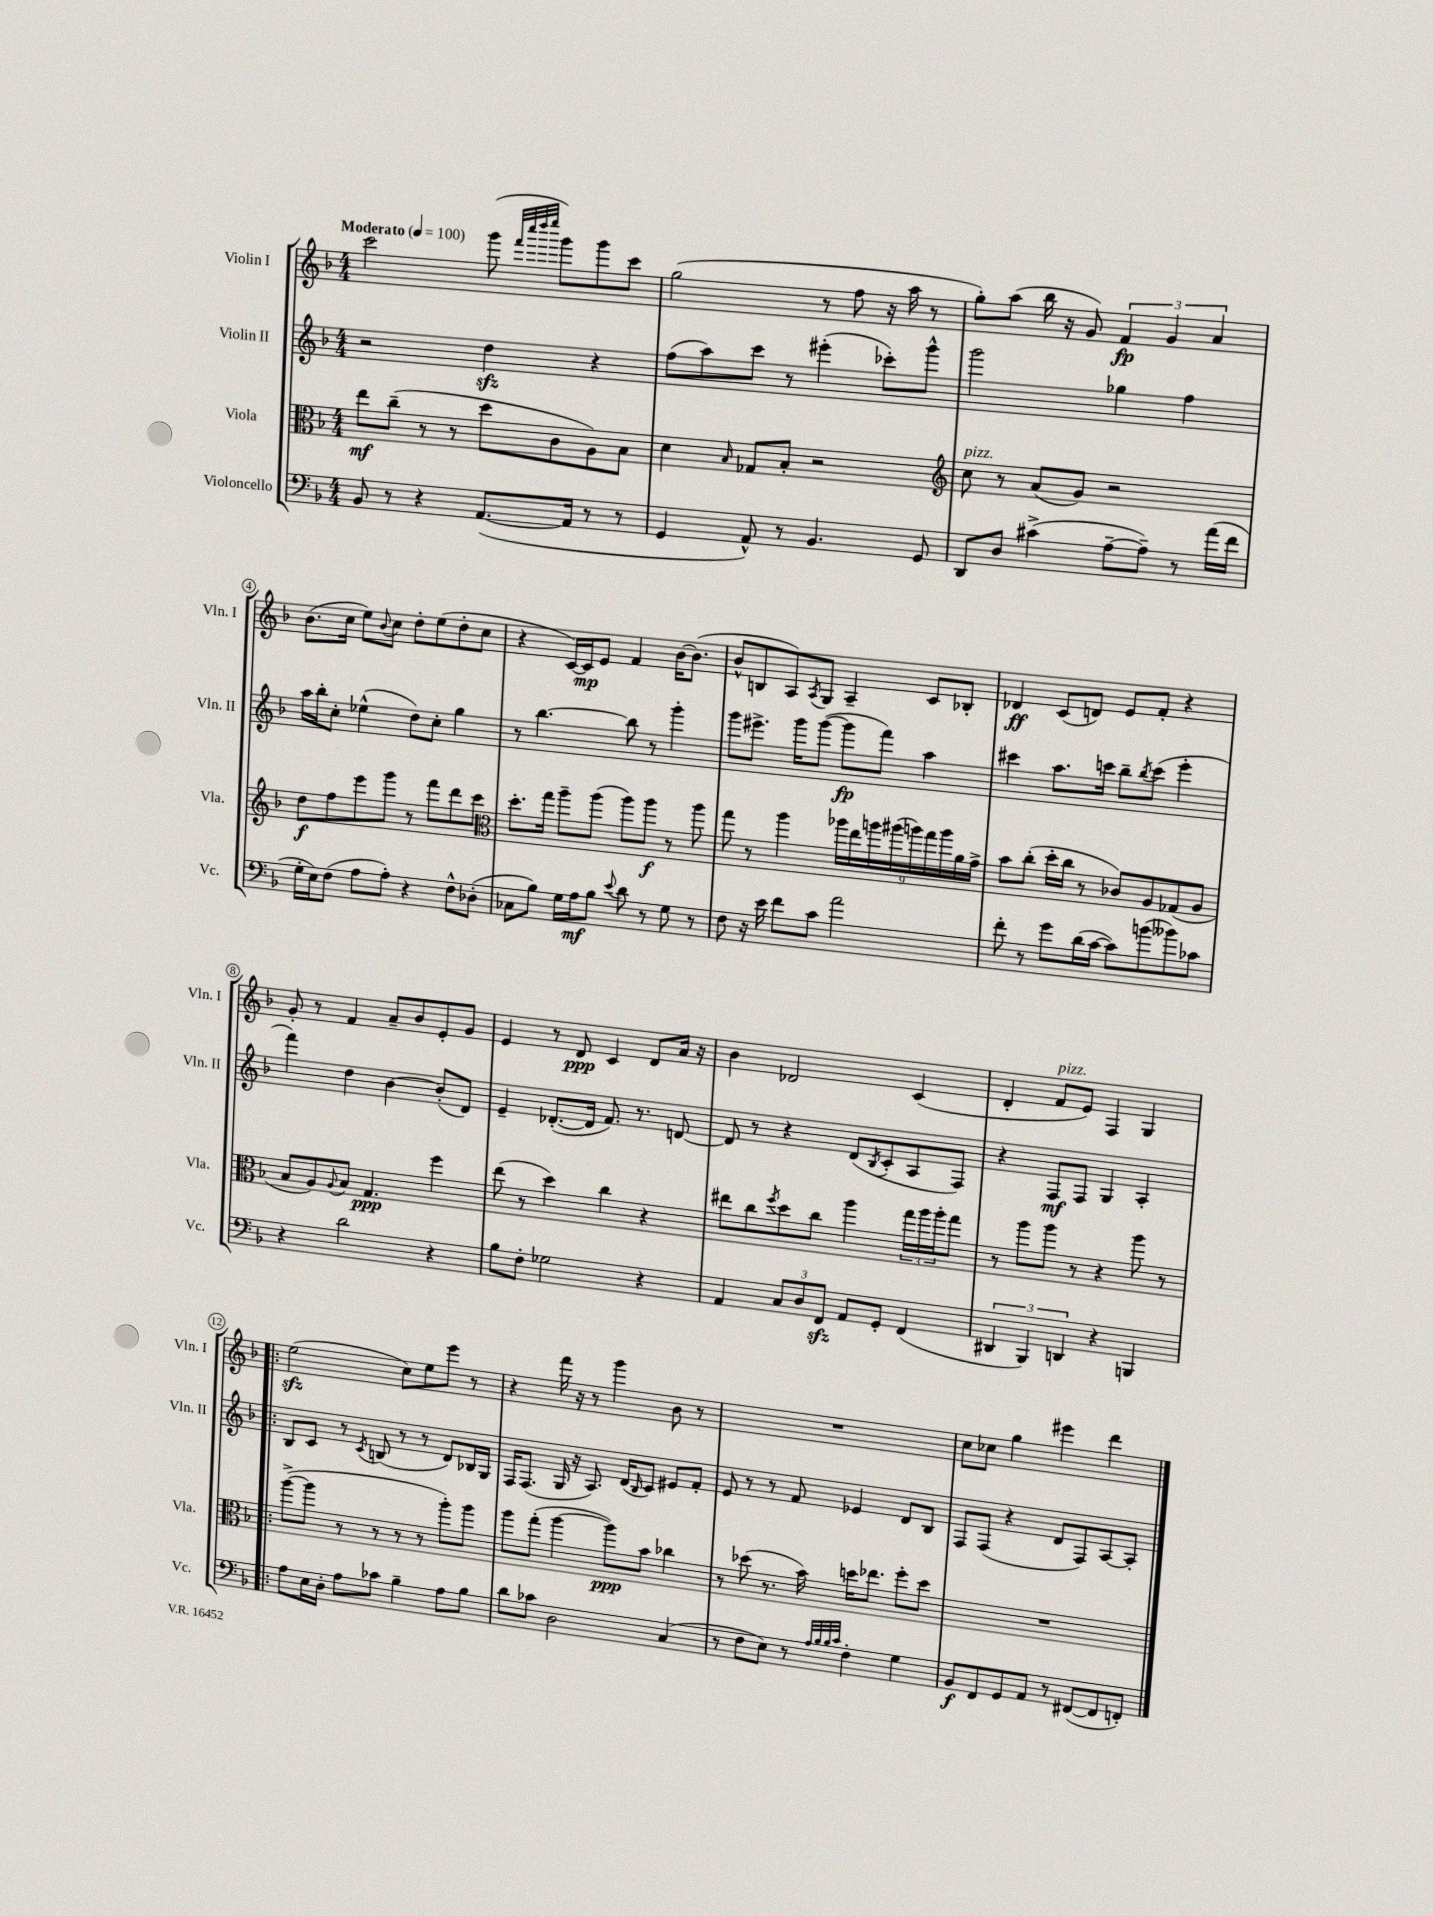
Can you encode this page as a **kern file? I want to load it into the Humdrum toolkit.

**kern	**kern	**kern	**kern
*staff4	*staff3	*staff2	*staff1
*clefF4	*clefC3	*clefG2	*clefG2
*k[b-]	*k[b-]	*k[b-]	*k[b-]
*M4/4	*M4/4	*M4/4	*M4/4
*MM100	*MM100	*MM100	*MM100
8BB-	8ee	2r	2ccc
8r	(8cc~	.	.
4r	8r	.	.
.	8r	.	.
([8.AA	8dd	4dd	(8ggg
.	.	.	32qqfff
.	.	.	32qqcccc
.	.	.	32qqdddd
.	.	.	32qqeeee
.	8c	.	8ggg)
16AA]	.	.	.
8r	8A)	4r	8ggg
8r	8B-	.	8ccc
=	=	=	=
4GG	4d	(8ff	(2gg
.	.	8aa)	.
.	16qqB-	.	.
8AA^^)	8G-	8ccc	.
8r	8B-'	8r	.
4.BB-	2r	(4eee#'	8r
.	.	.	8ff
.	.	8ccc-')	16r
.	.	.	16aa
8GG	.	8ggg^^	8r
=	=	=	=
*	*clefG2	*	*
8DD	8cc	2ggg	8gg')
8D	8r	.	(8aa
(4c#^	(8a	.	16bb-
.	.	.	16r
.	8g)	.	8g)
[8A~	2r	4gg-	6f
8A~])	.	.	.
.	.	.	6g
8r	.	4ff	.
.	.	.	6a
(16a	.	.	.
16f	.	.	.
=	=	=	=
16G'	8dd	16aa	(8.b-
16E)	.	16bb-'	.
(8F	8ff	8cc'	.
.	.	.	16cc
8A	8eee	(4ee-^^	8ee)
.	.	.	8qqb-
8A')	8ggg	.	8cc
4r	8r	8dd)	8dd'
.	8fff	8cc'	(8ee
8F^^	8ddd	4gg	8dd'
(8D-'	8ccc	.	8cc
=	=	=	=
*	*clefC3	*	*
8C-	8.dd'	8r	4r
8B-)	.	[4.bb-	.
.	16gg	.	.
16G	8aa~	.	[16c)
16A	.	.	16c]
8B-	(8aa	.	8e
8qqe	.	.	.
8d	8aa)	8bb-]	4f
8r	8aa	8r	.
8G	8r	4ggg'	[16b-
.	.	.	(8.b-]
8r	8aa	.	.
=	=	=	=
8F	8gg	8ggg	8b-^^
16r	8r	8.eee#^	8B
16e	.	.	.
8f	4aa	.	8A)
.	.	16ggg	.
.	.	.	8qA
8c	.	([8ggg	8G
2a	18aa-	8ggg]	4A~
.	18ee	.	.
.	18aa	.	.
.	.	8fff)	.
.	(18aa#	.	.
.	18aa)	.	.
.	.	4aa	8c
.	18gg	.	.
.	18aa	.	.
.	.	.	8B-'
.	18a	.	.
.	18g^	.	.
=	=	=	=
8f'	8b-	4ccc#	4d-
8r	(8cc'	.	.
8g	16dd'	8.aa	(8c
.	16cc	.	.
(16d	8r	.	8d)
[16c	.	16ccc	.
8c])	8c-)	8bb-~	8e
.	.	8qbb-	.
(8b	8A	(8ccc	8f'
8b--)	(8G-	4eee'	4r
8c-	8A	.	.
=	=	=	=
4r	8B-	4fff)	8g'
.	8A)	.	8r
.	8qqA	.	.
2d	8B-	4dd	4f
.	4.G	.	.
.	.	[4b-	8a~
.	.	.	8b-
4r	4ff	(8b-']	8e'
.	.	8d)	8g
=	=	=	=
8B-	(8ee	4e~	4e
8F'	8r	.	.
2G-	4dd)	([8.d-'	8r
.	.	.	8d
.	.	16d-]	.
.	4cc	8.f)	4c
.	.	8.r	.
4r	4r	.	8d
.	.	[8d	16a
.	.	.	16r
=	=	=	=
4AA	8ee#	8d]	4b-
.	8cc	8r	.
.	8qff	.	.
12C	8dd	4r	2d-
12D	.	.	.
.	8cc	.	.
12FF	.	.	.
8AA	4aa	(8d	.
.	.	8qB-	.
8GG'	.	8c'	.
(4FF	24gg	8A	(4c
.	24aa	.	.
.	24aa'	.	.
.	8gg	8F)	.
=	=	=	=
6DD#	8r	4r	4d'
.	8aa	.	.
6BBB-)	.	.	.
.	8aa	8F	8f
6DD	.	.	.
.	8r	8F	8e)
4r	4r	4G	4F
4BBB	8aa	4A'	4G
.	8r	.	.
=!|:	=!|:	=!|:	=!|:
8A	([8aa^	8B-	(2ee
16E	8aa]	8c	.
16D'	.	.	.
8A	8r	8r	.
.	.	8qc	.
8c-	8r	(8B	.
4B-~	8r	8r	8cc)
.	8r	8r	8ee
8A	8aa')	8d)	8eee
8B-	8aa	16B-	8r
.	.	16G	.
=	=	=	=
8d	8aa	16F	4r
.	.	(8.F	.
8c-	(8gg'	.	.
2D	[4aa	16G	16fff
.	.	16r	16r
.	.	8.A)	8r
.	8aa])	.	4ggg
.	.	(16d	.
.	.	16qqB-	.
.	8b-	8c)	.
(4C	4cc-	8e#	8b-
.	.	8f'	8r
=	=	=	=
8r	8r	8e	1r
8F	(8dd-	8r	.
8E)	8.r	8r	.
8r	.	8f	.
.	16b-)	.	.
32qqA	.	.	.
32qqB-	.	.	.
32qqB-	.	.	.
32qqc	.	.	.
4F'	16dd	4e-	.
.	8.ee-	.	.
4G	8ff'	8d	.
.	8dd	8B-	.
=	=	=	=
8BB-	1r	8F	8cc
8FF	.	(8F	8cc-
8GG	.	4r	4gg
8AA	.	.	.
8r	.	8d	4eee#
([8FF#	.	8F)	.
8FF#]	.	[8A	4ddd
8FF')	.	8A']	.
==	==	==	==
*-	*-	*-	*-
